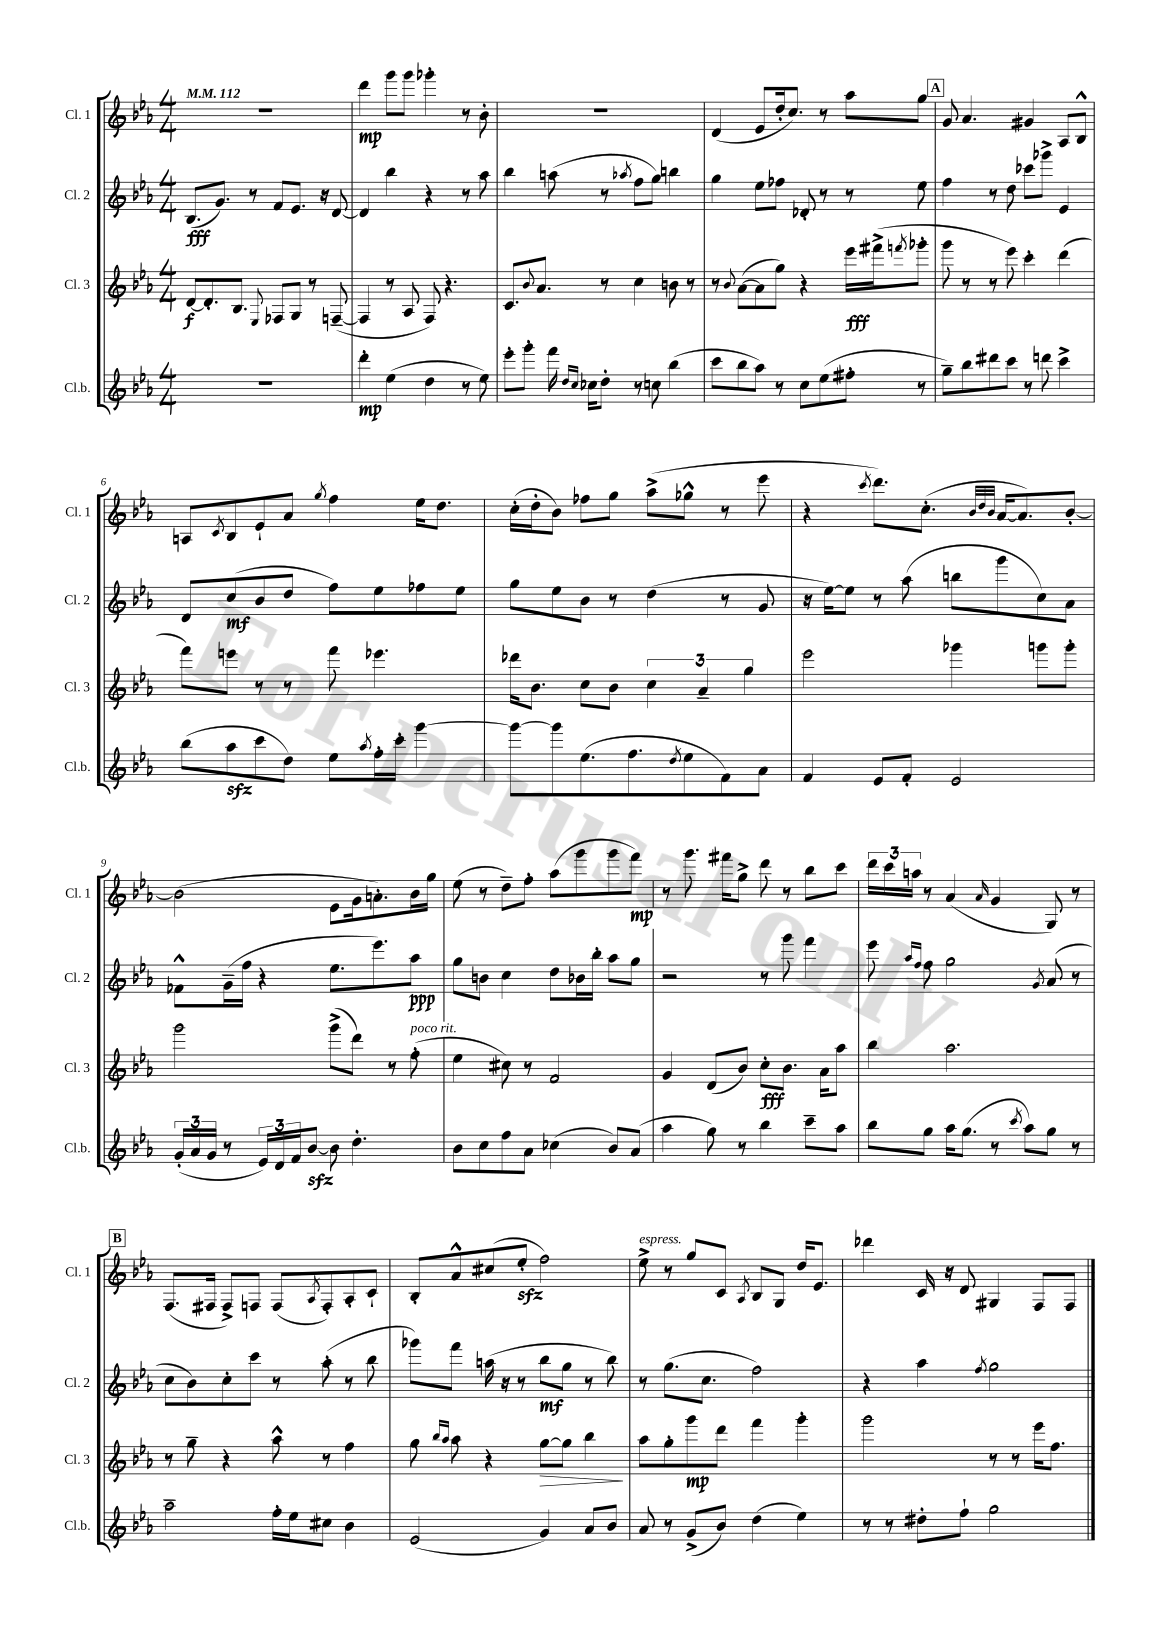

**kern	**dynam	**kern	**dynam	**kern	**dynam	**kern	**dynam
*part4	*part4	*part3	*part3	*part2	*part2	*part1	*part1
*staff4	*staff4	*staff3	*staff3	*staff2	*staff2	*staff1	*staff1
*I"Cl.b.	*	*I"Cl. 3	*	*I"Cl. 2	*	*I"Cl. 1	*
*I'Cl.b.	*	*I'Cl. 3	*	*I'Cl. 2	*	*I'Cl. 1	*
*clefG2	*	*clefG2	*	*clefG2	*	*clefG2	*
*k[b-e-a-]	*	*k[b-e-a-]	*	*k[b-e-a-]	*	*k[b-e-a-]	*
*M4/4	*	*M4/4	*	*M4/4	*	*M4/4	*
*MM112	*	*MM112	*	*MM112	*	*MM112	*
=1	=1	=1	=1	=1	=1	=1	=1
1r	.	[8d/L	f	(8.B-/L	fff	1r	.
.	.	8.d'/]	.	.	.	.	.
.	.	.	.	8.g/J)	.	.	.
.	.	8.B-/J	.	.	.	.	.
.	.	.	.	8r	.	.	.
.	.	8qqE-/	.	.	.	.	.
.	.	8F-X/L	.	8f/L	.	.	.
.	.	8G/J	.	8.e-/J	.	.	.
.	.	8r	.	.	.	.	.
.	.	.	.	16r	.	.	.
.	.	([8Fn~/	.	[8d/	.	.	.
=2	=2	=2	=2	=2	=2	=2	=2
4ddd'\	mp	4F/]	.	4d/]	.	4ddd\	mp
(4ee-\	.	8r	.	4bb-\	.	8ggg\L	.
.	.	8A-/	.	.	.	8ggg\J	.
4dd\	.	8F/)	.	4r	.	4ggg-X'\	.
.	.	4.r	.	.	.	.	.
8r	.	.	.	8r	.	8r	.
8ee-\)	.	.	.	8aa-\	.	8b-'\	.
=3	=3	=3	=3	=3	=3	=3	=3
8eee-'\L	.	8.c/L	.	4bb-\	.	1r	.
8ggg'\J	.	.	.	.	.	.	.
.	.	8qqb-/	.	.	.	.	.
.	.	8.a-/J	.	.	.	.	.
16fff\	.	.	.	(8aan\	.	.	.
16qqdd/LL	.	.	.	.	.	.	.
16qqcc/JJ	.	.	.	.	.	.	.
16cc-X\KL	.	.	.	.	.	.	.
8dd'\J	.	8r	.	8r	.	.	.
.	.	.	.	8qaa-X/	.	.	.
8r	.	4cc\	.	8ff\L	.	.	.
8ccn\	.	.	.	8gg\J)	.	.	.
(4bb-\	.	8bn\	.	4bbn\	.	.	.
.	.	8r	.	.	.	.	.
=4	=4	=4	=4	=4	=4	=4	=4
8ccc\L	.	8r	.	4gg\	.	(4d/	.
.	.	8qqb-/	.	.	.	.	.
8bb-\	.	([8a-\L	.	.	.	.	.
8aa-\J)	.	8a-\]	.	8ee-\L	.	8e-/L	.
8r	.	8gg\J)	.	8ff-X\J	.	16dd'/k	.
.	.	.	.	.	.	8.cc/J)	.
8cc\L	.	4r	.	8d-X'/	.	.	.
(8ee-\	.	.	.	8r	.	8r	.
8ff#X'\J	.	16eee-\LL	fff	8r	.	8aa-\L	.
.	.	(16fff#X^\J	.	.	.	.	.
.	.	8qfffn/	.	.	.	.	.
8r	.	8ggg-X'\J	.	8ee-\	.	8gg\J	.
!!LO:REH:place=s1:t=A
=5	=5	=5	=5	=5	=5	=5	=5
8gg~\L)	.	8ggg\	.	4ff\	.	8g/	.
8bb-\	.	8r	.	.	.	4.a-/	.
8ddd#X\	.	8r	.	8r	.	.	.
8ccc\J	.	8eee-\)	.	8dd\	.	.	.
8r	.	4ccc'\	.	8ccc-X\L	.	4g#X/	.
8dddn\	.	.	.	8ggg-X^\J	.	.	.
4ccc^\	.	(4ddd\	.	4e-/	.	8A-/L	.
.	.	.	.	.	.	8B-^^/J	.
!!LO:LB:g=z
=6	=6	=6	=6	=6	=6	=6	=6
(8bb-\L	.	8fff\L)	.	8d/L	.	8An/L	.
.	.	.	.	.	.	8qc/	.
8aa-zz\	.	8eeen\J	.	(8cc/	mf	8B-/	.
8ccc\	.	8r	.	8b-/	.	8e-`/	.
8dd\J)	.	8r	.	8dd/J	.	8a-/J	.
.	.	.	.	.	.	8qgg/	.
8ee-\L	.	8fff\	.	8ff\L)	.	4ff\	.
8qaa-/	.	.	.	.	.	.	.
16ff'\L	.	4.eee-X\	.	8ee-\	.	.	.
16ccc'\JJ	.	.	.	.	.	.	.
[4ggg\	.	.	.	8ff-X\	.	16ee-\KL	.
.	.	.	.	.	.	8.dd\J	.
.	.	.	.	8ee-\J	.	.	.
=7	=7	=7	=7	=7	=7	=7	=7
8ggg\L_	.	16ddd-X\KL	.	8gg\L	.	(16cc'\LL	.
.	.	8.b-\J	.	.	.	16dd'\J	.
8ggg\]	.	.	.	8ee-\	.	8b-\J)	.
(8.ee-\	.	8cc\L	.	8b-\J	.	8ff-X\L	.
.	.	8b-\J	.	8r	.	8gg\J	.
8.ff\	.	.	.	.	.	.	.
.	.	6cc\	.	(4dd\	.	(8aa-^\L	.
8qdd/	.	.	.	.	.	.	.
8ee-\	.	.	.	.	.	8gg-X^^\J	.
.	.	6a-~/	.	.	.	.	.
8f\)	.	.	.	8r	.	8r	.
.	.	6gg\	.	.	.	.	.
8a-\J	.	.	.	8g/	.	8eee-\	.
=8	=8	=8	=8	=8	=8	=8	=8
4f/	.	2eee-\	.	16r	.	4r	.
.	.	.	.	[16ee-\KL)	.	.	.
.	.	.	.	8ee-\J]	.	.	.
.	.	.	.	.	.	8qccc/	.
8e-/L	.	.	.	8r	.	8.ddd\L)	.
8f'/J	.	.	.	(8aa-\	.	.	.
.	.	.	.	.	.	(8.cc'\J	.
2e-/	.	4ggg-X\	.	8bbn\L	.	.	.
.	.	.	.	.	.	32qqb-/LLL	.
.	.	.	.	.	.	32qqdd/	.
.	.	.	.	.	.	32qqb-/JJJ	.
.	.	.	.	8ggg\	.	[16a-/KL	.
.	.	.	.	.	.	8.a-/])	.
.	.	8gggn\L	.	8cc\)	.	.	.
.	.	8ggg'\J	.	8a-\J	.	[8b-'/J	.
!!LO:LB:g=z
=9	=9	=9	=9	=9	=9	=9	=9
(24g'/LL	.	2ggg\	.	8f-X^^\L	.	(2b-\]	.
24a-/	.	.	.	.	.	.	.
24g/JJ	.	.	.	.	.	.	.
8r	.	.	.	(16g~\L	.	.	.
.	.	.	.	16ff\JJ	.	.	.
24e-/LL)	.	.	.	4r	.	.	.
24d/	.	.	.	.	.	.	.
24f/J	.	.	.	.	.	.	.
[8b-zz/J	.	.	.	.	.	.	.
8b-\]	.	(8ggg^\L	.	8.ee-\L	.	8e-\L	.
4.dd'\	.	8ddd\J)	.	.	.	16g\k	.
.	.	.	.	8.eee-\)	.	8.an'\)	.
.	.	8r	.	.	.	.	.
!	!	!LO:TX:a:i:t=poco rit.	!	!	!	!	!
.	.	(8ff'\	.	8aa-\J	ppp	16b-\L	.
.	.	.	.	.	.	16gg\JJ	.
=10	=10	=10	=10	=10	=10	=10	=10
8b-\L	.	4ee-\	.	8gg\L	.	(8ee-\	.
8cc\	.	.	.	8bn\J	.	8r	.
8ff\	.	8cc#X\)	.	4cc\	.	8dd~\L)	.
8a-\J	.	8r	.	.	.	8ff'\J	.
(4cc-X\	.	2f/	.	8dd\L	.	(8aa-\L	.
.	.	.	.	16b-X\L	.	8ggg\	.
.	.	.	.	16bb-'\JJ	.	.	.
8b-/L)	.	.	.	8aa-\L	.	8ggg\	.
(8a-/J	.	.	.	8gg\J	.	8fff\J)	mp
=11	=11	=11	=11	=11	=11	=11	=11
4aa-\	.	4g/	.	2r	.	8r	.
.	.	.	.	.	.	8.ggg\	.
8gg\)	.	(8d/L	.	.	.	.	.
.	.	.	.	.	.	16fff#X\KL	.
8r	.	8b-/J)	.	.	.	8gg^\J	.
4bb-\	.	8cc'\L	fff	8r	.	8ddd\	.
.	.	8.b-\J	.	8ggg\	.	8r	.
8ccc~\L	.	.	.	4fff\	.	8bb-\L	.
.	.	16a-\KL	.	.	.	.	.
8aa-\J	.	8aa-\J	.	.	.	8ccc\J	.
=12	=12	=12	=12	=12	=12	=12	=12
8bb-\L	.	4bb-\	.	8eee-\	.	24ddd\LL	.
.	.	.	.	.	.	24ccc\	.
.	.	.	.	.	.	24aan\JJ	.
.	.	.	.	16qqaa-/LL	.	.	.
.	.	.	.	16qqff/JJ	.	.	.
8gg\J	.	.	.	8ff\	.	8r	.
16aa-\KL	.	2.aa-\	.	2gg\	.	(4a-/	.
(8.gg\J	.	.	.	.	.	.	.
.	.	.	.	.	.	16qqa-/	.
8r	.	.	.	.	.	4g/	.
8qccc/	.	.	.	.	.	.	.
8aa-\L)	.	.	.	.	.	.	.
.	.	.	.	8qg/	.	.	.
8gg\J	.	.	.	(8a-/	.	8G/)	.
8r	.	.	.	8r	.	8r	.
!!LO:LB:g=z
!!LO:REH:place=s1:t=B
=13	=13	=13	=13	=13	=13	=13	=13
2aa-~\	.	8r	.	8cc\L	.	(8.F/L	.
.	.	8gg~\	.	8b-\)	.	.	.
.	.	.	.	.	.	16F#X/Jk	.
.	.	4r	.	8cc'\	.	8F#^/L)	.
.	.	.	.	8ccc\J	.	8Fn/J	.
16ff'\LL	.	8aa-^^\	.	8r	.	(8F/L	.
16ee-\J	.	.	.	.	.	.	.
.	.	.	.	.	.	8qA-/	.
8cc#X\J	.	8r	.	(8aa-'\	.	8F'/)	.
4b-\	.	4ff\	.	8r	.	8A-'/	.
.	.	.	.	8bb-\	.	8c`/J	.
=14	=14	=14	=14	=14	=14	=14	=14
(2e-/	.	8gg\	.	8ggg-X\L)	.	8B-'/L	.
.	.	16qqbb-/LL	.	.	.	.	.
.	.	16qqaa-/JJ	.	.	.	.	.
.	.	8aa-\	.	8fff\J	.	8a-^^/	.
.	.	4r	.	(16aan\	.	(8cc#X/	.
.	.	.	.	16r	.	.	.
.	.	.	.	8r	.	8ee-zz'/J	.
!	!	!	!LO:HP:b	!	!	!	!
4g/)	.	[8gg\L	>	8bb-\L	mf	2ff\)	.
.	.	8gg\J]	.	8gg\J	.	.	.
8a-/L	.	4bb-\	.	8r	.	.	.
8b-/J	.	.	.	8bb-\)	.	.	.
.	.	.	]	.	.	.	.
=15	=15	=15	=15	=15	=15	=15	=15
!	!	!	!	!	!	!LO:TX:a:i:t=espress.	!
8a-/	.	8aa-\L	.	8r	.	8ee-^\	.
8r	.	8gg'\	.	(8.gg\L	.	8r	.
(8g^/L	.	8ggg\	mp	.	.	8gg/L	.
.	.	.	.	8.cc\J	.	.	.
8b-/J)	.	8ddd\J	.	.	.	8c/J	.
.	.	.	.	.	.	8qA-/	.
(4dd\	.	4fff\	.	2ff\)	.	8B-/L	.
.	.	.	.	.	.	8G/J	.
4ee-\)	.	4ggg'\	.	.	.	16dd/KL	.
.	.	.	.	.	.	8.e-/J	.
=16	=16	=16	=16	=16	=16	=16	=16
8r	.	2ggg\	.	4r	.	4ddd-X\	.
8r	.	.	.	.	.	.	.
8dd#X'\L	.	.	.	4aa-\	.	16c/	.
.	.	.	.	.	.	16r	.
8ff`\J	.	.	.	.	.	8d/	.
.	.	.	.	8qff/	.	.	.
2gg\	.	8r	.	2gg\	.	4G#X/	.
.	.	8r	.	.	.	.	.
.	.	16eee-\KL	.	.	.	8F/L	.
.	.	8.ff\J	.	.	.	.	.
.	.	.	.	.	.	8F/J	.
==	==	==	==	==	==	==	==
*-	*-	*-	*-	*-	*-	*-	*-
